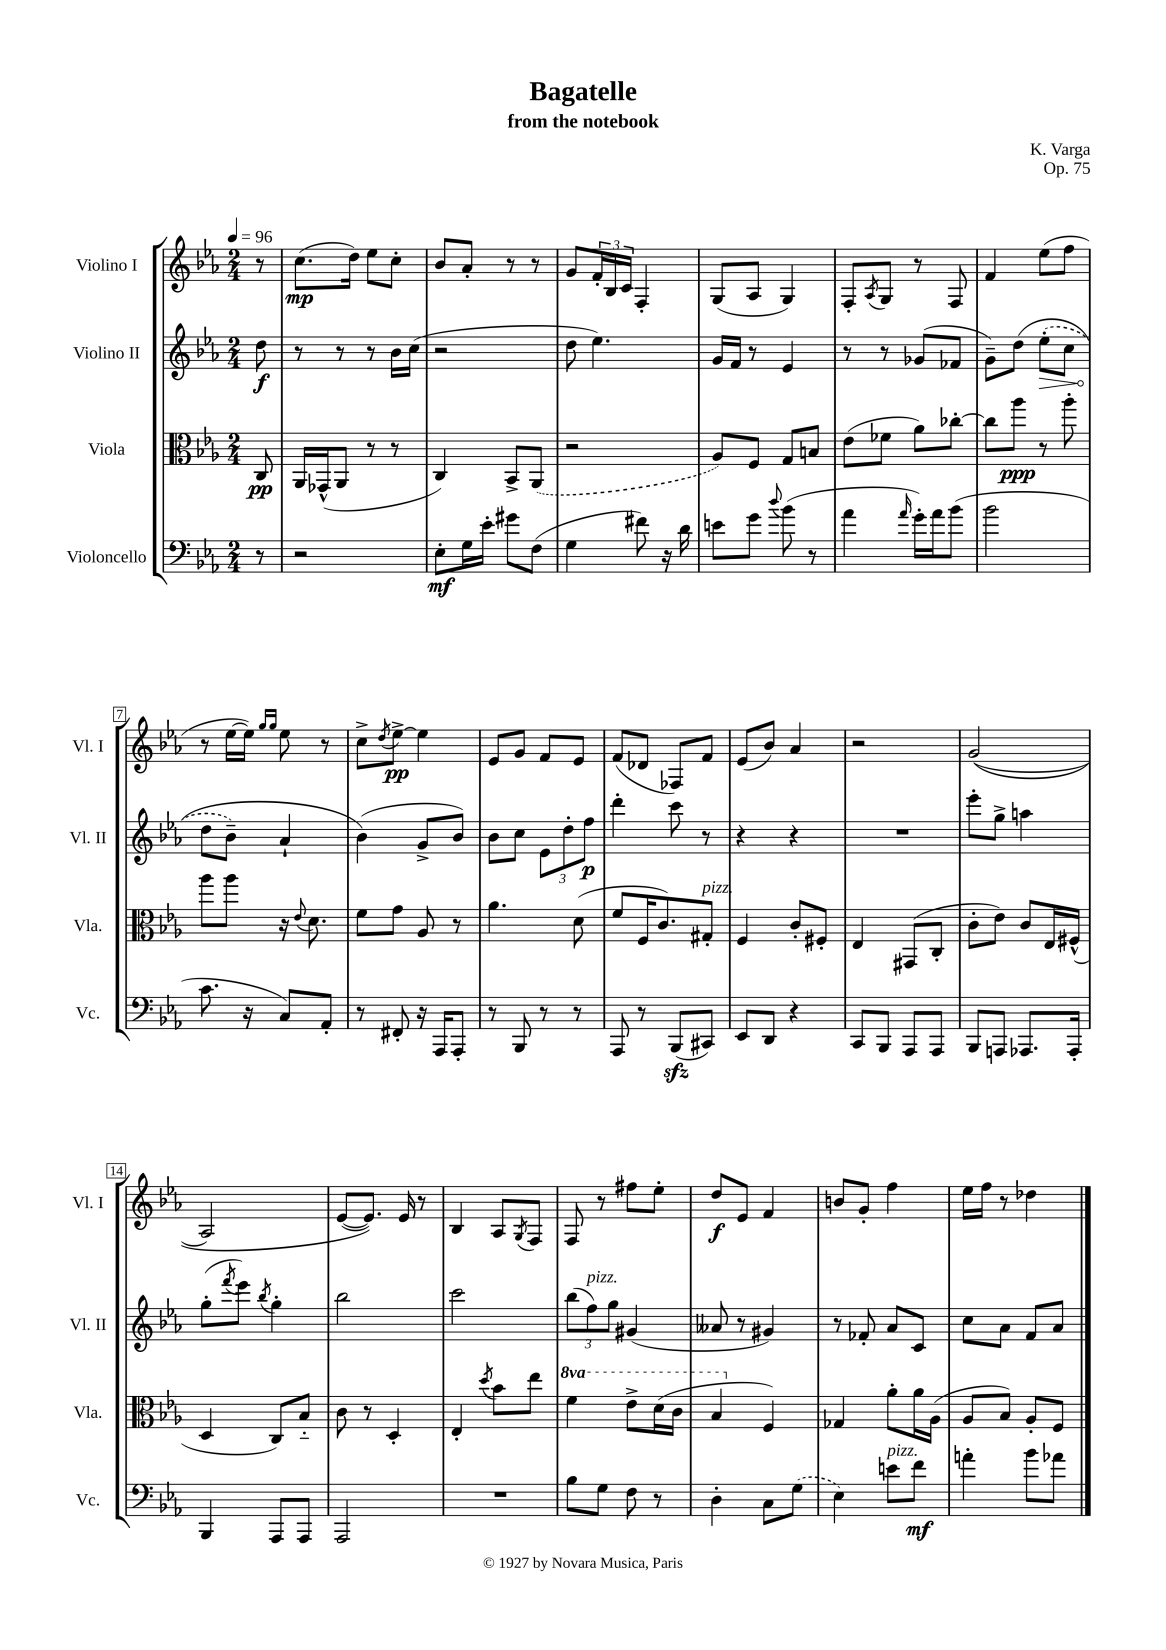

**kern	**kern	**kern	**kern
*staff4	*staff3	*staff2	*staff1
*clefF4	*clefC3	*clefG2	*clefG2
*k[b-e-a-]	*k[b-e-a-]	*k[b-e-a-]	*k[b-e-a-]
*M2/4	*M2/4	*M2/4	*M2/4
*MM96	*MM96	*MM96	*MM96
8r	8C	8dd	8r
=	=	=	=
2r	16AA-	8r	(8.cc
.	(16GG-^^	.	.
.	8AA-	8r	.
.	.	.	16dd)
.	8r	8r	8ee-
.	8r	16b-	8cc'
.	.	(16cc	.
=	=	=	=
8E-'	4C)	2r	8b-
16G	.	.	8a-'
16e-'	.	.	.
8g#	8BB-^	.	8r
(8F	(8AA-	.	8r
=	=	=	=
4G	2r	8dd	8g
.	.	4.ee-)	24f'
.	.	.	24B-
.	.	.	24c
8f#)	.	.	4F'
16r	.	.	.
16d	.	.	.
=	=	=	=
8e	8A-)	16g	(8G
.	.	16f	.
8g	8F	8r	8A-
8qqdd	.	.	.
(8b-	8G	4e-	4G)
8r	8B	.	.
=	=	=	=
4a-	(8e-	8r	8F'
.	.	.	8qA-
.	8f-	8r	8G
16qqa-	.	.	.
16g')	8a-)	(8g-	8r
16a-	.	.	.
(8b-	[8cc-'	8f-	8F
=	=	=	=
2b-	8cc-]	8g~)	4f
.	8aa-	&(8dd	.
.	8r	(8ee-'	(8ee-
.	8aa-'	8cc	8ff
=	=	=	=
8.c	8aa-	8dd	8r
.	8aa-	8b-~)	[16ee-
16r	.	.	16ee-])
.	.	.	16qqgg
.	.	.	16qqgg
8C)	16r	4a-`	8ee-
.	8qqe-	.	.
.	8.d	.	.
8AA-'	.	.	8r
=	=	=	=
8r	8f	(4b-&)	8cc^
.	.	.	8qdd
8FF#'	8g	.	[8ee-^
16r	8A-	8g^	4ee-]
16AAA-	.	.	.
8AAA-'	8r	8b-)	.
=	=	=	=
8r	4.a-	8b-	8e-
8BBB-	.	8cc	8g
8r	.	12e-	8f
.	.	12dd'	.
8r	(8d	.	8e-
.	.	12ff	.
=	=	=	=
8AAA-	8f	4ddd'	(8f
8r	16F	.	8d-
.	8.c)	.	.
(8BBB-	.	8ccc	8F-)
8CC#)	8G#'	8r	8f
=	=	=	=
8EE-	4F	4r	(8e-
8DD	.	.	8b-)
4r	8c'	4r	4a-
.	8F#'	.	.
=	=	=	=
8CC	4E-	2r	2r
8BBB-	.	.	.
8AAA-	(8GG#	.	.
8AAA-	8C'	.	.
=	=	=	=
8BBB-	8c'	8eee-'	&((2g
8AAA	8e-)	8gg^	.
8.AAA-	8c	4aa	.
.	16E-	.	.
16AAA-'	(16F#^^	.	.
=	=	=	=
4BBB-	4D	(8gg'	2A-)
.	.	8qfff	.
.	.	8eee-)	.
.	.	8qbb-	.
8AAA-	8C)	4gg'	.
8AAA-	8B-'~	.	.
=	=	=	=
2AAA-	8c	2bb-	([8e-
.	8r	.	8.e-])&)
.	4D'	.	.
.	.	.	16e-
.	.	.	8r
=	=	=	=
2r	4E-'	2ccc	4B-
.	8qdd	.	.
.	8b-	.	8A-
.	.	.	8qG
.	8ee-	.	8F
=	=	=	=
8B-	4ff	(12bb-	8F
.	.	12ff)	.
8G	.	.	8r
.	.	12gg	.
8F	8ee-^	(4g#	8ff#
8r	(16dd	.	8ee-'
.	16cc	.	.
=	=	=	=
4D'	4b-	8a--	8dd
.	.	8r	8e-
8C	4F)	4g#)	4f
(8G	.	.	.
=	=	=	=
4E-)	4G-	8r	8b
.	.	8f-'	8g'
8e	8a-'	8a-	4ff
8f	16a-	8c	.
.	(16A-	.	.
=	=	=	=
4a'	8A-	8cc	16ee-
.	.	.	16ff
.	8B-)	8a-	8r
8b-	8A-'	8f	4dd-
8a-	8F	8a-	.
==	==	==	==
*-	*-	*-	*-
